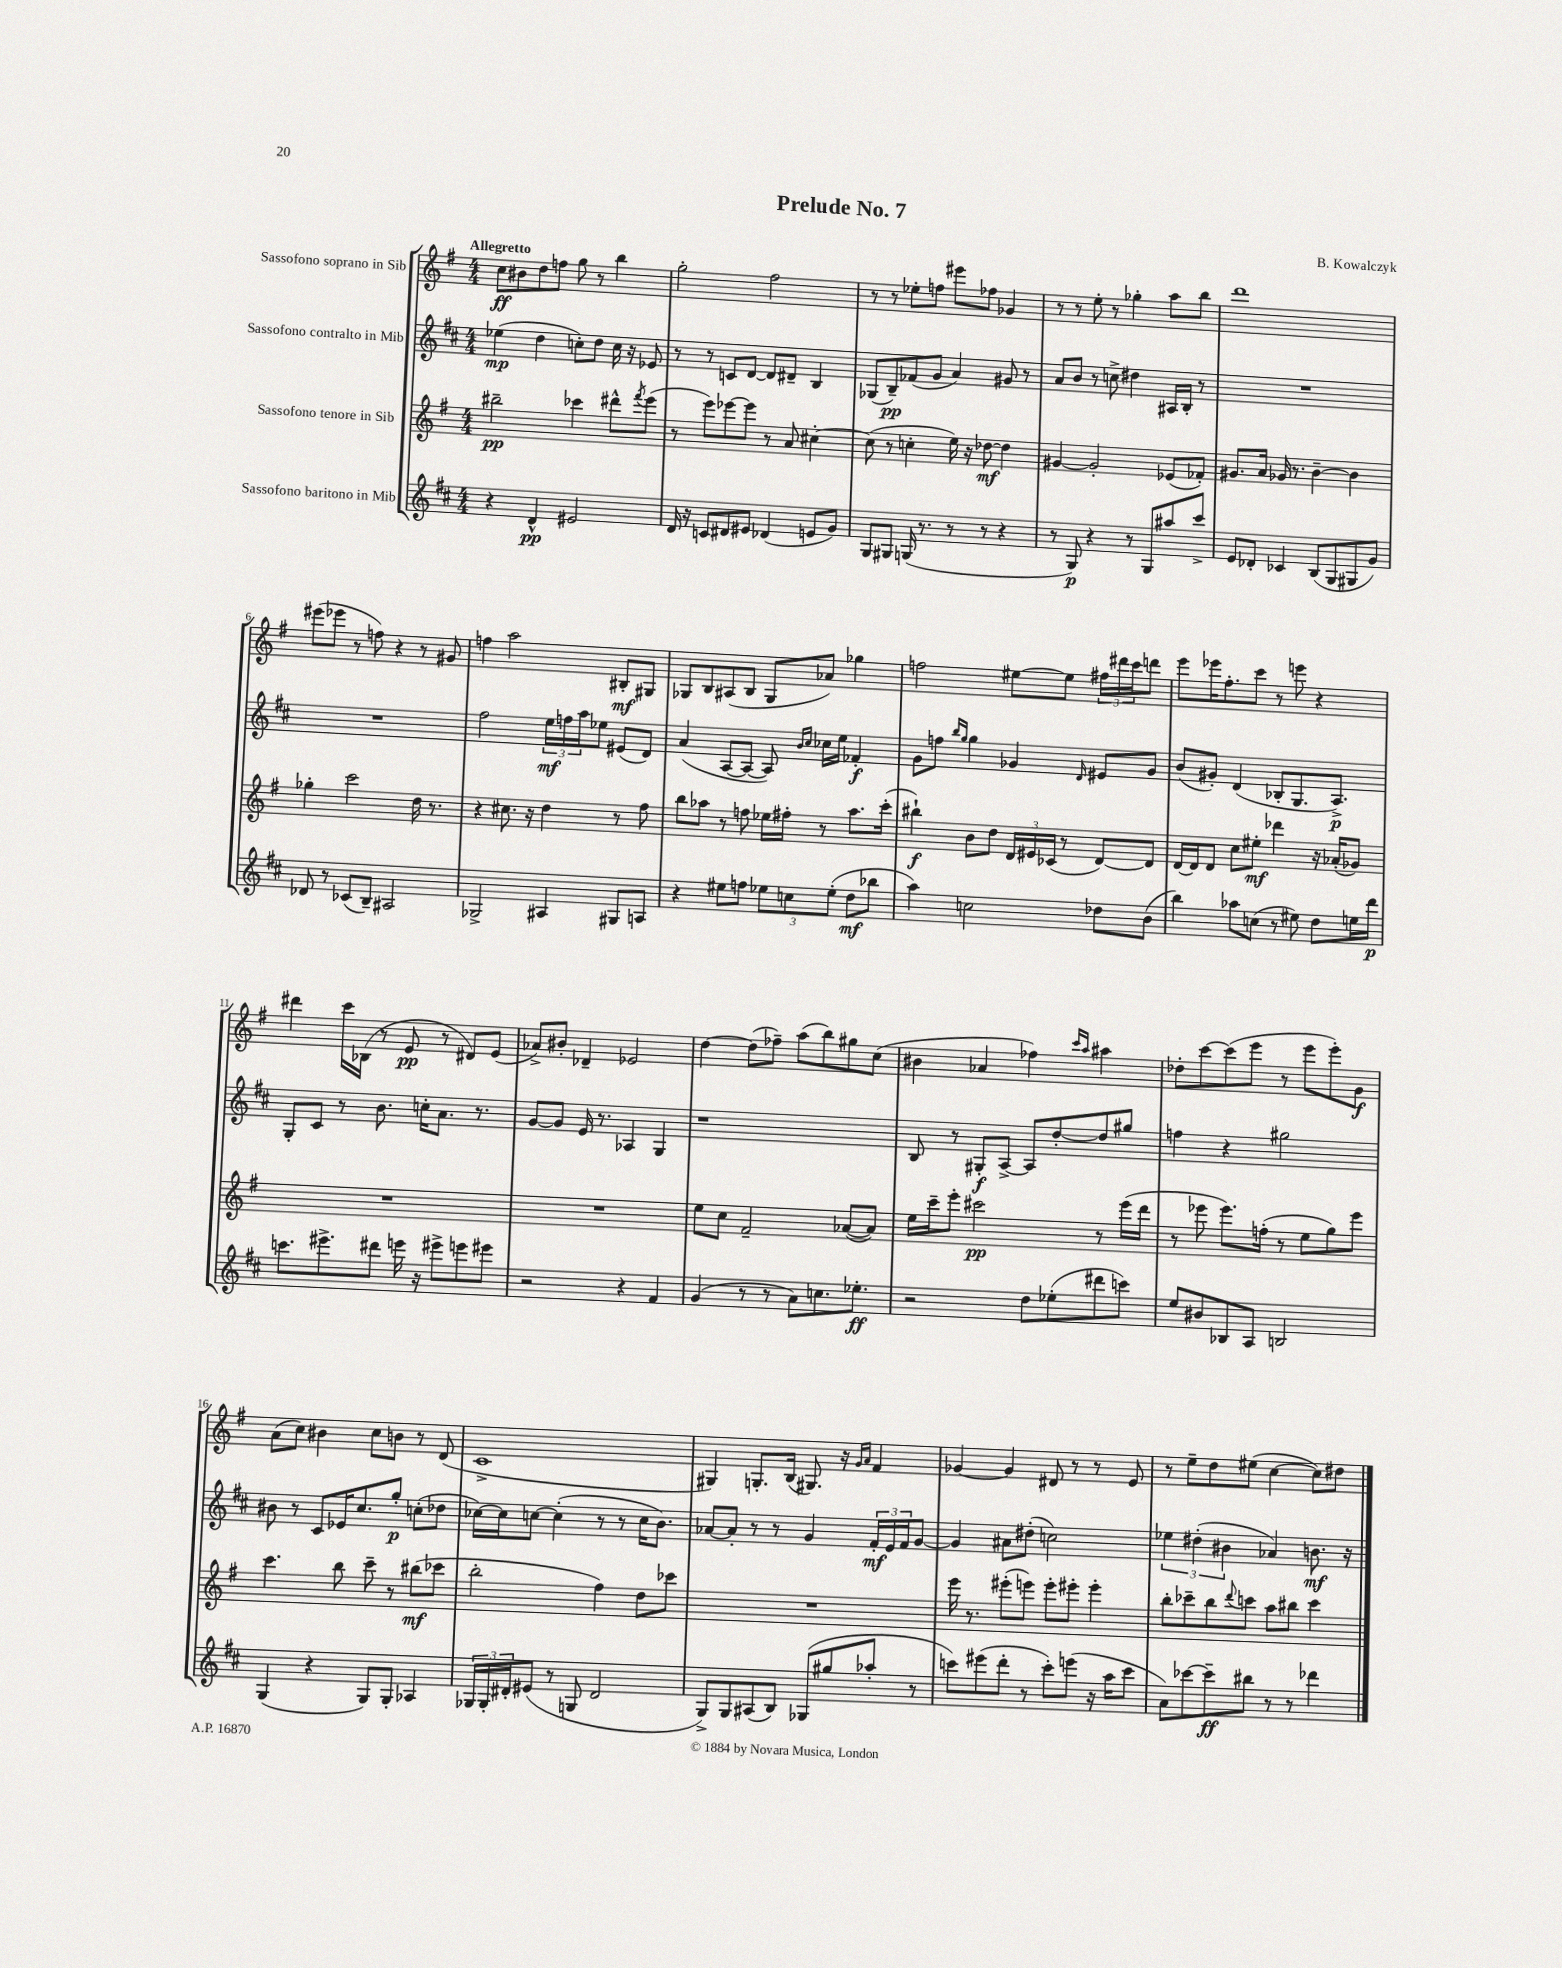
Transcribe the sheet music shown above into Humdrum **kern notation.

**kern	**kern	**kern	**kern
*staff4	*staff3	*staff2	*staff1
*clefG2	*clefG2	*clefG2	*clefG2
*k[f#c#]	*k[f#]	*k[f#c#]	*k[f#]
*M4/4	*M4/4	*M4/4	*M4/4
4r	2bb#~	(4ee-	8cc
.	.	.	8b#
4d^^	.	4dd	8dd
.	.	.	8ff
2e#	4ccc-	8cc')	8gg
.	.	8dd	8r
.	8ddd#^^	16cc	4bb
.	.	16r	.
.	8qfff#	.	.
.	(8eee	8e-	.
=	=	=	=
16d	8r	8r	2gg'
16r	.	.	.
8c	8eee)	8r	.
8d#	[8eee-	8c	.
8e#	8eee-]	[8d	.
(4d-	8r	8d]	2ff#
.	8a	8d#~	.
8e	[4cc#'	4B	.
8g)	.	.	.
=	=	=	=
8G	(8cc#]	(8G-	8r
8G#	8r	8B~)	8r
(16G	4cc'	(8f-	8ee-'
8.r	.	.	.
.	.	8g	8ff
8r	16ee)	4a)	8eee#
.	16r	.	.
8r	[8dd-	.	8ff-
4r	4dd-]	8g#	4g-
.	.	8r	.
=	=	=	=
8r	[4g#	8a	8r
8G)	.	8b	8r
4r	2g#']	8r	8ee'
.	.	8cc^	8r
8r	.	4dd#	4gg-'
8G	.	.	.
8aa#	(8e-	16A#	8aa
.	.	16B'	.
8ccc#^	8f-')	8r	8bb
=	=	=	=
8e	8.g#	1r	1ddd
8d-'	.	.	.
.	16a	.	.
4c-	16g-	.	.
.	8.r	.	.
(8B	[4b~	.	.
8G	.	.	.
8G#	4b]	.	.
8g)	.	.	.
=	=	=	=
8d-	4gg-'	1r	(8eee#
8r	.	.	8eee-
(8c-	2ccc	.	8r
8B~)	.	.	8ff)
2A#	.	.	4r
.	16dd	.	8r
.	8.r	.	.
.	.	.	8g#
=	=	=	=
2G-^	4r	2ff#	4ff
.	8.cc#	.	2aa
.	16r	.	.
4A#	4dd	24ee	.
.	.	24ff	.
.	.	24aa	.
.	.	8ee-	.
8G#	8r	(8e#	8B#'
8A	8ff#	8d)	8G#
=	=	=	=
4r	8bb	(4a	8G-
.	8aa-	.	8B
8ee#	8r	[8A	(8A#
8ff	8ff	8A_	8B
12ee-	16ee-	8A])	8G-
.	16ff#'	.	.
12cc	.	.	.
.	.	16qqb	.
.	.	16qqcc#	.
.	8r	16cc-	8a-)
(12ee-'	.	.	.
.	.	16ee	.
8dd	8.aa-	4f-'	4gg-
8bb-	.	.	.
.	(16ccc'	.	.
=	=	=	=
4aa)	4bb#`)	8g	2ff
.	.	8ff	.
.	.	16qqbb	.
.	.	16qqgg	.
2cc	8b	4gg	.
.	8dd	.	.
.	24d	4g-	[8ee#
.	24e#	.	.
.	(24c-	.	.
.	8r	.	8ee#]
.	.	16qqd	.
8dd-	[8d)	8e#	24ff#
.	.	.	24ddd#
.	.	.	24ccc
(8b	8d]	8g-	8ddd
=	=	=	=
4bb)	[16d	(8b	8eee
.	16d]	.	.
.	8d	8g#')	16eee-
.	.	.	8.ff#'
8aa-	8cc	(4d	.
(8cc	8ee#'	.	8ccc
8r	4ddd-	8B-'	8r
8ee#)	.	8.G	8eee
8dd	16r	.	4r
.	(16a-'	8.A^)	.
16ee	8g-)	.	.
16ddd	.	.	.
=	=	=	=
8.ccc	1r	8G'	4ddd#
.	.	8c#	.
8.eee#^	.	.	.
.	.	8r	16ccc
.	.	.	(16B-
8ddd#	.	8.b	8r
16eee	.	.	8e
16r	.	16cc'	.
8eee#^	.	8.a	8r
8eee	.	.	8d#)
.	.	8.r	.
8eee#	.	.	(8e
=	=	=	=
2r	1r	[8g	8a-^)
.	.	8g]	8b#'
.	.	16e	4d-~
.	.	8.r	.
4r	.	4A-	2e-
4f#	.	4G	.
=	=	=	=
(4g	8ee	1r	[4dd
.	8cc	.	.
8r	2f#~	.	(8dd]
8r	.	.	8ff-~)
8a)	.	.	(8aa
8.cc	.	.	8bb)
.	([8a-	.	8gg#
8.ee-'	.	.	.
.	8a-])	.	(8cc
=	=	=	=
2r	16ee	8B	4b#
.	16ccc~	.	.
.	8eee'	8r	.
.	2ccc#	8G#'	4a-
.	.	[8A^	.
8dd	.	8A]	4ff-)
(8ee-'	.	[8dd'	.
.	.	.	16qqccc
.	.	.	16qqaa
8ddd#	8r	8dd]	4aa#
8ccc)	(16eee	8gg#	.
.	16ddd	.	.
=	=	=	=
8ee	8r	4ff	8dd-'
8b#	8eee-	.	[8ccc
8B-	8.eee-)	4r	(8ccc]
8A	.	.	8eee
.	(16ff'	.	.
2B	8r	2gg#	8r
.	8ee	.	8eee
.	8gg)	.	8eee')
.	8eee-	.	8g
=	=	=	=
(4G	4.ccc	8b#	(8a
.	.	8r	8cc)
4r	.	8c#	4b#
.	8bb	16e-	.
.	.	8.cc#	.
8G)	8ccc~	.	8cc
8G'	8r	8gg'	8b
4A-	(8bb#	(8cc'	8r
.	8ccc-	8dd-	(8d
=	=	=	=
24G-	2bb'	[16cc-)	1c^
24G-'	.	.	.
.	.	16cc-]	.
24d#'	.	.	.
(8e#	.	[8cc	.
8r	.	(4cc']	.
8G	.	.	.
2d#	4ff#)	8r	.
.	.	8r	.
.	8dd	16cc	.
.	.	8.b)	.
.	8ccc-	.	.
=	=	=	=
8G^)	1r	[8a-	4G#)
8G	.	8a-']	.
(8A#	.	8r	8.G'
8B)	.	8r	.
.	.	.	(16B
(8G-	.	4g	8.G#)
8gg#	.	.	.
.	.	.	16r
.	.	.	16qqg
.	.	.	16qqa
8aa-'	.	24f#'	4f#
.	.	24e	.
.	.	24f#	.
8r	.	[8g	.
=	=	=	=
8ccc)	16eee	4g]	[4g-
.	8.r	.	.
(8eee#	.	.	.
8ddd'	(8eee#'	8a#	4g-]
8r	8eee)	(8dd#'	.
8ccc')	8eee'	2cc)	8d#
(8eee	8eee#'	.	8r
16r	4eee#'	.	8r
16aa	.	.	.
8ccc	.	.	8e
=	=	=	=
8a)	8bb'	6ee-	8r
[8ccc-	8ccc-~	.	8ee~
.	.	(6dd#'	.
8ccc-~]	8bb	.	8dd
.	.	6b#	.
.	8qqddd	.	.
8bb#	8ccc	.	(8ee#
8r	8aa	4a-)	[4cc
8r	8bb#	.	.
4ddd-	4ccc	8.b	8cc])
.	.	.	8dd#
.	.	16r	.
==	==	==	==
*-	*-	*-	*-
